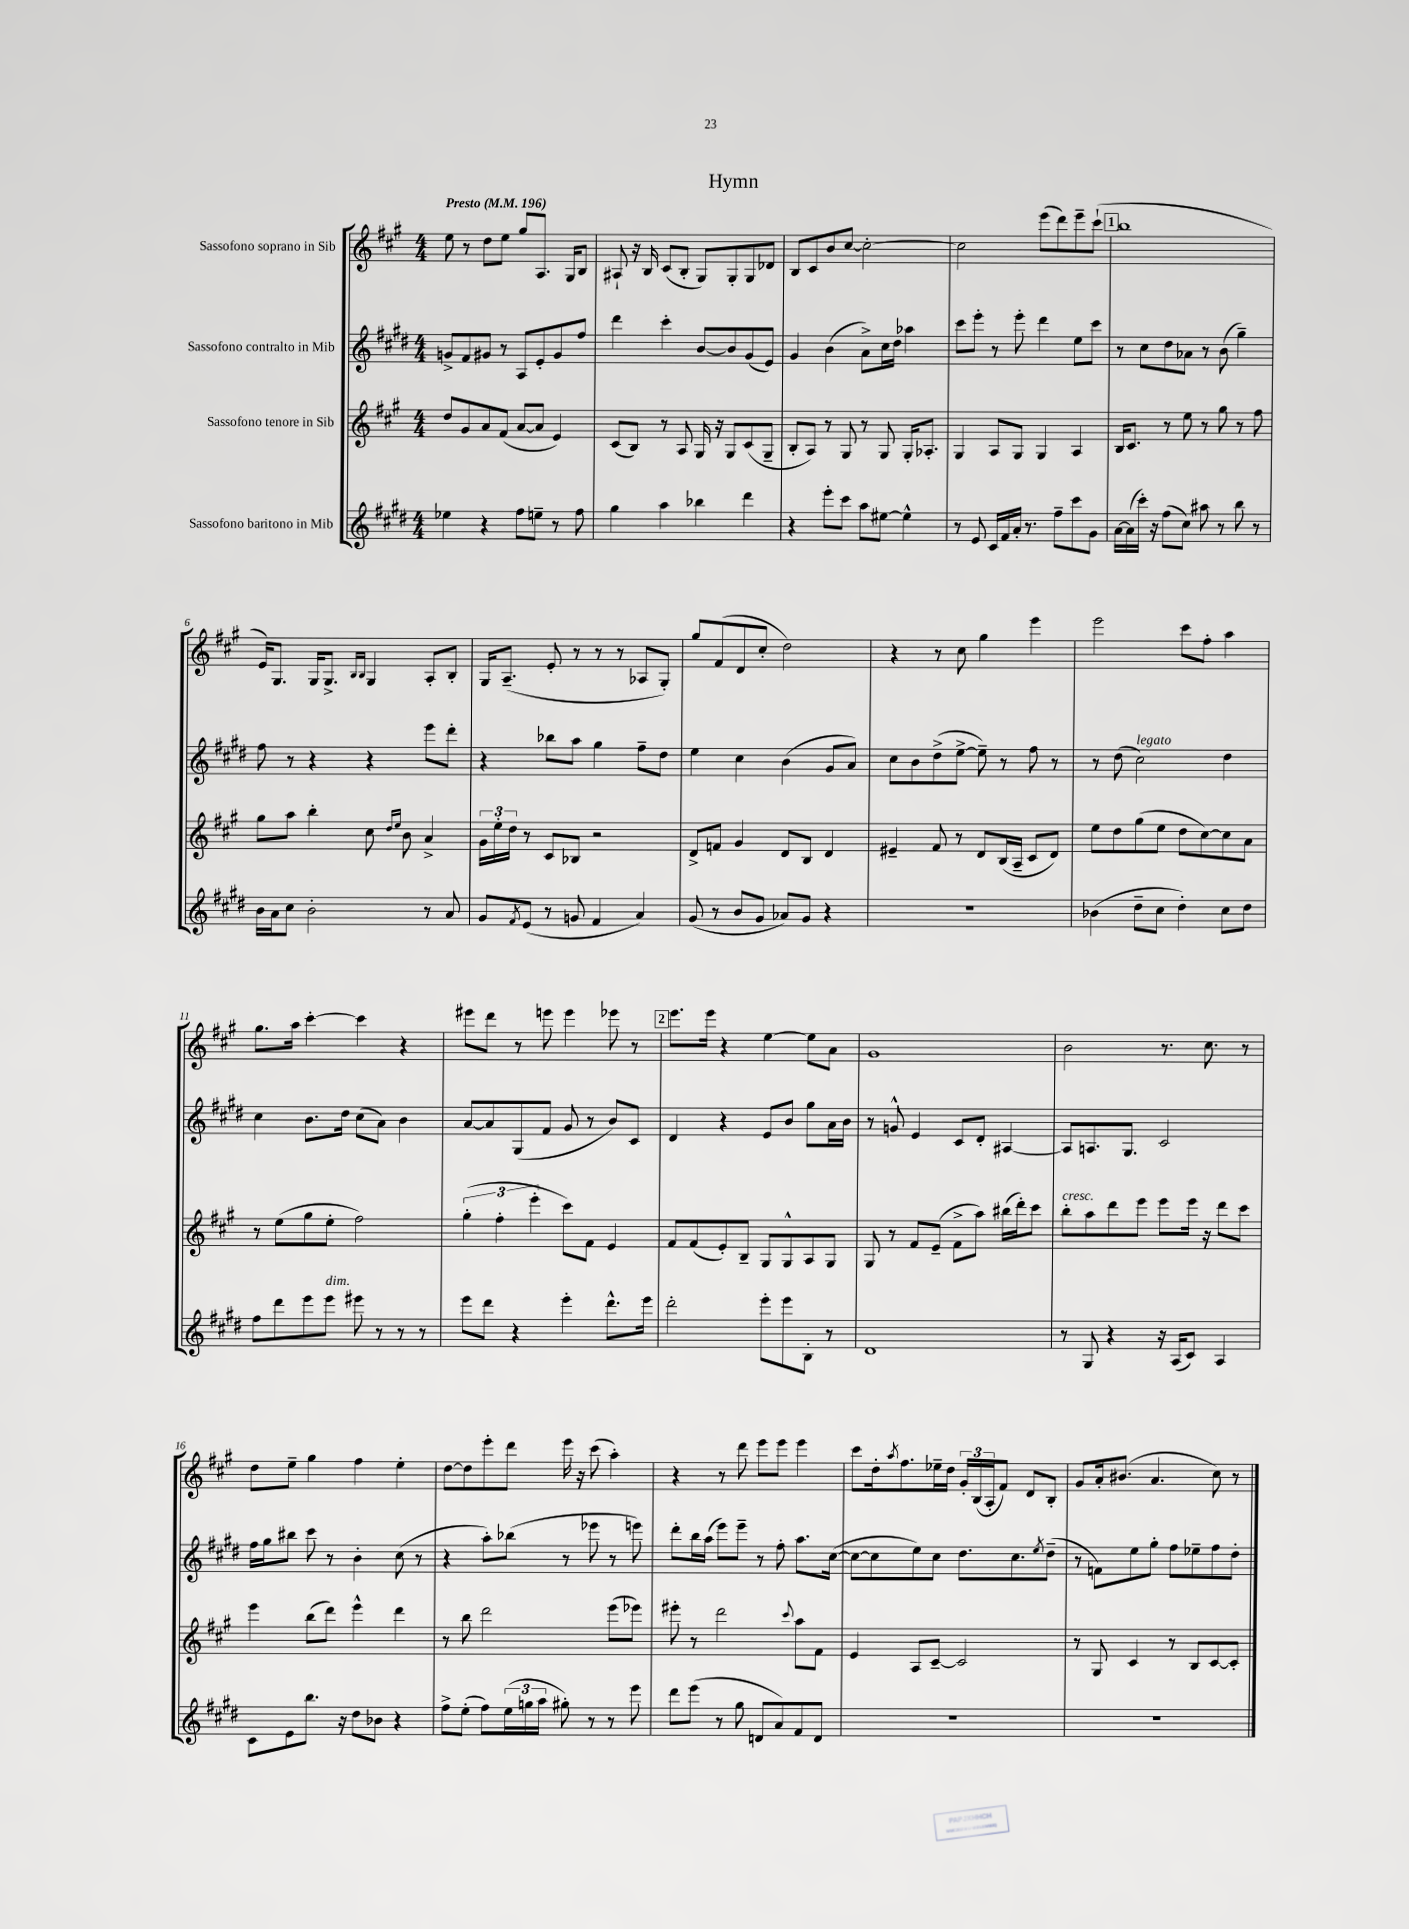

**kern	**kern	**kern	**kern
*staff4	*staff3	*staff2	*staff1
*clefG2	*clefG2	*clefG2	*clefG2
*k[f#c#g#d#]	*k[f#c#g#]	*k[f#c#g#d#]	*k[f#c#g#]
*M4/4	*M4/4	*M4/4	*M4/4
*MM196	*MM196	*MM196	*MM196
4ee-\	8dd/L	8g^/L	8ee\
.	8g#/	8f#/	8r
4r	8a/	8g#/J	8dd\L
.	(8f#/J	8r	8ee\J
8ff#\L	[8a/L	8A/L	8gg#/L
8ee~\J	8a/]J	8e'/	8.A/J
8r	4e/)	8g#/	.
.	.	.	16G#/LK
8ff#\	.	8ff#/J	8B/J
=	=	=	=
4gg#\	(8c#/L	4ddd#\	8A#`/
.	8B/J)	.	16r
.	.	.	16B/
4aa\	8r	4ccc#'\	(8c#/L
.	8A/	.	8B'/J
4bb-\	16G#/	[8b/L	8G#/L)
.	16r	.	.
.	8G#/L	8b/]	8G#'/
4ddd#\	(8c#/	(8g#/	8G#/
.	8G#~/J	8e/J)	8d-/J
=	=	=	=
4r	8B'/L	4g#/	8B/L
.	8A/J)	.	8c#/
8eee'\L	8r	(4b\	8b/
8ccc#\J	8G#/	.	[8cc#/J
8aa\L	8r	8a^\L)	2cc#'\_
[8ee#\J	8G#/	16cc#\L	.
.	.	16dd#\JJ	.
4ee#^^\]	16G#'/LK	4aa-\	.
.	8.A-'/J	.	.
=	=	=	=
8r	4G#/	8ccc#\L	2cc#\]
8e/	.	8eee'\J	.
16c#/LL	8A/L	8r	.
16f#/	.	.	.
16a'/JJ	8G#/J	8eee'\	.
8.r	.	.	.
.	4G#/	4ddd#\	(8eee\L
8ff#~\L	.	.	8ddd\)
8ccc#\	4A/	8ee\L	8eee~\
8g#\J	.	8ccc#\J	(8ccc#`\J
=	=	=	=
[16a\LL	16B/LK	8r	1bb
(16a\]	8.c#/J	.	.
16ccc#'\JJ)	.	8cc#\L	.
16r	.	.	.
(8ff#\L	8r	8dd#\	.
8cc#\J)	8ee\	8a-\J	.
8aa#\	8r	8r	.
8r	8gg#\	(8b\	.
8bb\	8r	4gg#~\)	.
8r	8ff#\	.	.
=	=	=	=
16b\LL	8gg#\L	8ff#\	16e/LK)
16a\J	.	.	8.G#/J
8cc#\J	8aa\J	8r	.
2b'\	4bb'\	4r	16G#/LK
.	.	.	8.G#^/J
.	.	.	16qqB/LL
.	.	.	16qqB/JJ
.	8cc#\	4r	4G#/
.	16qqdd/LL	.	.
.	16qqee/JJ	.	.
.	8b\	.	.
8r	4a^/	8eee\L	8A'/L
8a/	.	8ddd#'\J	8B'/J
=	=	=	=
8g#/L	24g#\LL	4r	16G#/LK
.	24ee'\	.	.
.	.	.	(8.A~/J
.	24dd\JJ	.	.
8qf#/	.	.	.
(8e/J	8r	.	.
8r	8c#/L	8bb-\L	8e'/
8g/	8B-/J	8aa\J	8r
4f#/	2r	4gg#\	8r
.	.	.	8r
4a/)	.	8ff#~\L	8A-/L
.	.	8dd#\J	8G#'/J)
=	=	=	=
(8g#/	8d^/L	4ee\	8gg#/L
8r	8f/J	.	(8f#/
8b/L	4g#/	4cc#\	8d/
8g#/J	.	.	8cc#'/J
8a-/L)	8d/L	(4b\	2dd\)
8g#/J	8B/J	.	.
4r	4d/	8g#/L	.
.	.	8a/J)	.
=	=	=	=
1r	4e#~/	8cc#\L	4r
.	.	8b\	.
.	8f#/	(8dd#^\	8r
.	8r	[8ee^\J	8cc#\
.	8d/L	8ee~\])	4gg#\
.	(16B/L	8r	.
.	16A~/JJ	.	.
.	8c#/L	8ff#\	4eee\
.	8d/J)	8r	.
=	=	=	=
(4b-\	8ee\L	8r	2eee\
.	8dd\	(8dd#\	.
8dd#~\L	(8gg#\	2cc#\)	.
8cc#\J	8ee\J	.	.
4dd#'\)	8dd\L	.	8ccc#\L
.	[8cc#\)	.	8ff#'\J
8cc#\L	8cc#\]	4dd#\	4aa\
8dd#\J	8a\J	.	.
=	=	=	=
8ff#\L	8r	4cc#\	8.gg#\L
8ddd#\	(8ee\L	.	.
.	.	.	16aa\Jk
8eee\	8gg#\	8.b\L	[4ccc#'\
8eee\J	8ee'\J	.	.
.	.	16dd#\Jk	.
8eee#\	2ff#\)	(8cc#\L	4ccc#\]
8r	.	8a\J)	.
8r	.	4b\	4r
8r	.	.	.
=	=	=	=
8eee\L	(6gg#'\	[8a/L	8eee#\L
8ddd#\J	.	8a/]	8ddd\J
.	6ff#'\	.	.
4r	.	(8G#/	8r
.	6eee'\	.	.
.	.	8f#/J	8eee\
4eee'\	8ccc#\L)	8g#/	4eee\
.	8f#\J	8r	.
8.ddd#^^\L	4e/	8b/L)	8eee-\
.	.	8c#/J	8r
16eee\Jk	.	.	.
=	=	=	=
2ddd#'\	8f#/L	4d#/	8.eee\L
.	(8f#/	.	.
.	.	.	16eee\Jk
.	8e'/)	4r	4r
.	8B~/J	.	.
8eee'\L	8G#/L	8e/L	[4ee\
8eee\	8G#^^/	8b/J	.
8B'\J	8A/	8gg#\L	8ee\]L
8r	8G#/J	16a\L	8a\J
.	.	16b\JJ	.
=	=	=	=
1d#	8G#/	8r	1g#
.	8r	8g^^/	.
.	8f#/L	4e/	.
.	(8e~/J	.	.
.	8f#^\L	8c#/L	.
.	8aa\J)	8d#'/J	.
.	(16bb#\LL	[4A#/	.
.	16ddd'\J)	.	.
.	8ccc#\J	.	.
=	=	=	=
8r	8bb'\L	8A#/]L	2b\
8G#/	8aa\	8.A/	.
4r	8ddd\	.	.
.	.	8.G#/J	.
.	8eee\J	.	.
16r	8eee\L	2c#/	8.r
(16A/LK	.	.	.
8c#/J)	16eee\Jk	.	.
.	16r	.	8.cc#\
4A/	8ddd\L	.	.
.	8ccc#\J	.	8r
=	=	=	=
8c#\L	4eee\	16ff#\LL	8dd\L
.	.	16gg#\J	.
8e\	.	8bb#\J	8ee~\J
8.bb\J	(8bb\L	8ccc#\	4gg#\
.	8ddd\J)	8r	.
16r	.	.	.
8dd#\L	4eee^^\	4b'\	4ff#\
8b-\J	.	.	.
4r	4ddd\	(8cc#\	4ee'\
.	.	8r	.
=	=	=	=
8ff#^\L	8r	4r	[8dd\L
(8ee'\J	8bb\	.	8dd\]
8ff#\L)	2ddd\	8aa'\L)	8eee'\
(24ee\L	.	(8bb-\J	8ddd\J
24gg\	.	.	.
24aa\JJ	.	.	.
8gg#'\)	.	8r	16eee\
.	.	.	16r
8r	.	8eee-\	(8ccc#\
8r	(8eee\L	8r	4aa'\)
8eee\	8eee-\J)	8eee\)	.
=	=	=	=
8ddd#\L	8eee#'\	8ddd#'\L	4r
(8eee\J	8r	16bb\L	.
.	.	(16aa\JJ	.
8r	2ddd\	8eee\L)	8r
8gg#\	.	8eee~\J	8ddd\
8d/L	.	8r	8eee\L
8a/)	.	8ff#'\	8eee\J
.	8qqccc#/	.	.
8f#/	8aa\L	8.aa\L	4eee\
8d/J	8f#\J	.	.
.	.	([16cc#\Jk	.
=	=	=	=
1r	4e/	8cc#\_L	8ccc#\L
.	.	8cc#\]	16dd'\k
.	.	.	8qaa/
.	.	.	8.ff#\
.	8A/L	8ee\)	.
.	[8c#~/J	8cc#\J	16ee-~\L
.	.	.	16dd\JJ
.	2c#/]	8.dd#\L	24g#'/LL
.	.	.	(24B/
.	.	.	24A'/J
.	.	.	8f#/J)
.	.	8.cc#\	.
.	.	.	8d/L
.	.	8qee/	.
.	.	(8dd#~\J	8B'/J
=	=	=	=
1r	8r	8r	8g#/L
.	8G#/	8f\L)	16a'/k
.	.	.	(8.b#/J
.	4c#/	8ee\	.
.	.	8gg#'\J	4.a/
.	8r	8ff#\L	.
.	8B/L	8ee-~\	.
.	[8c#/	8ff#\	8cc#\)
.	8c#'/]J	8dd#'\J	8r
==	==	==	==
*-	*-	*-	*-
